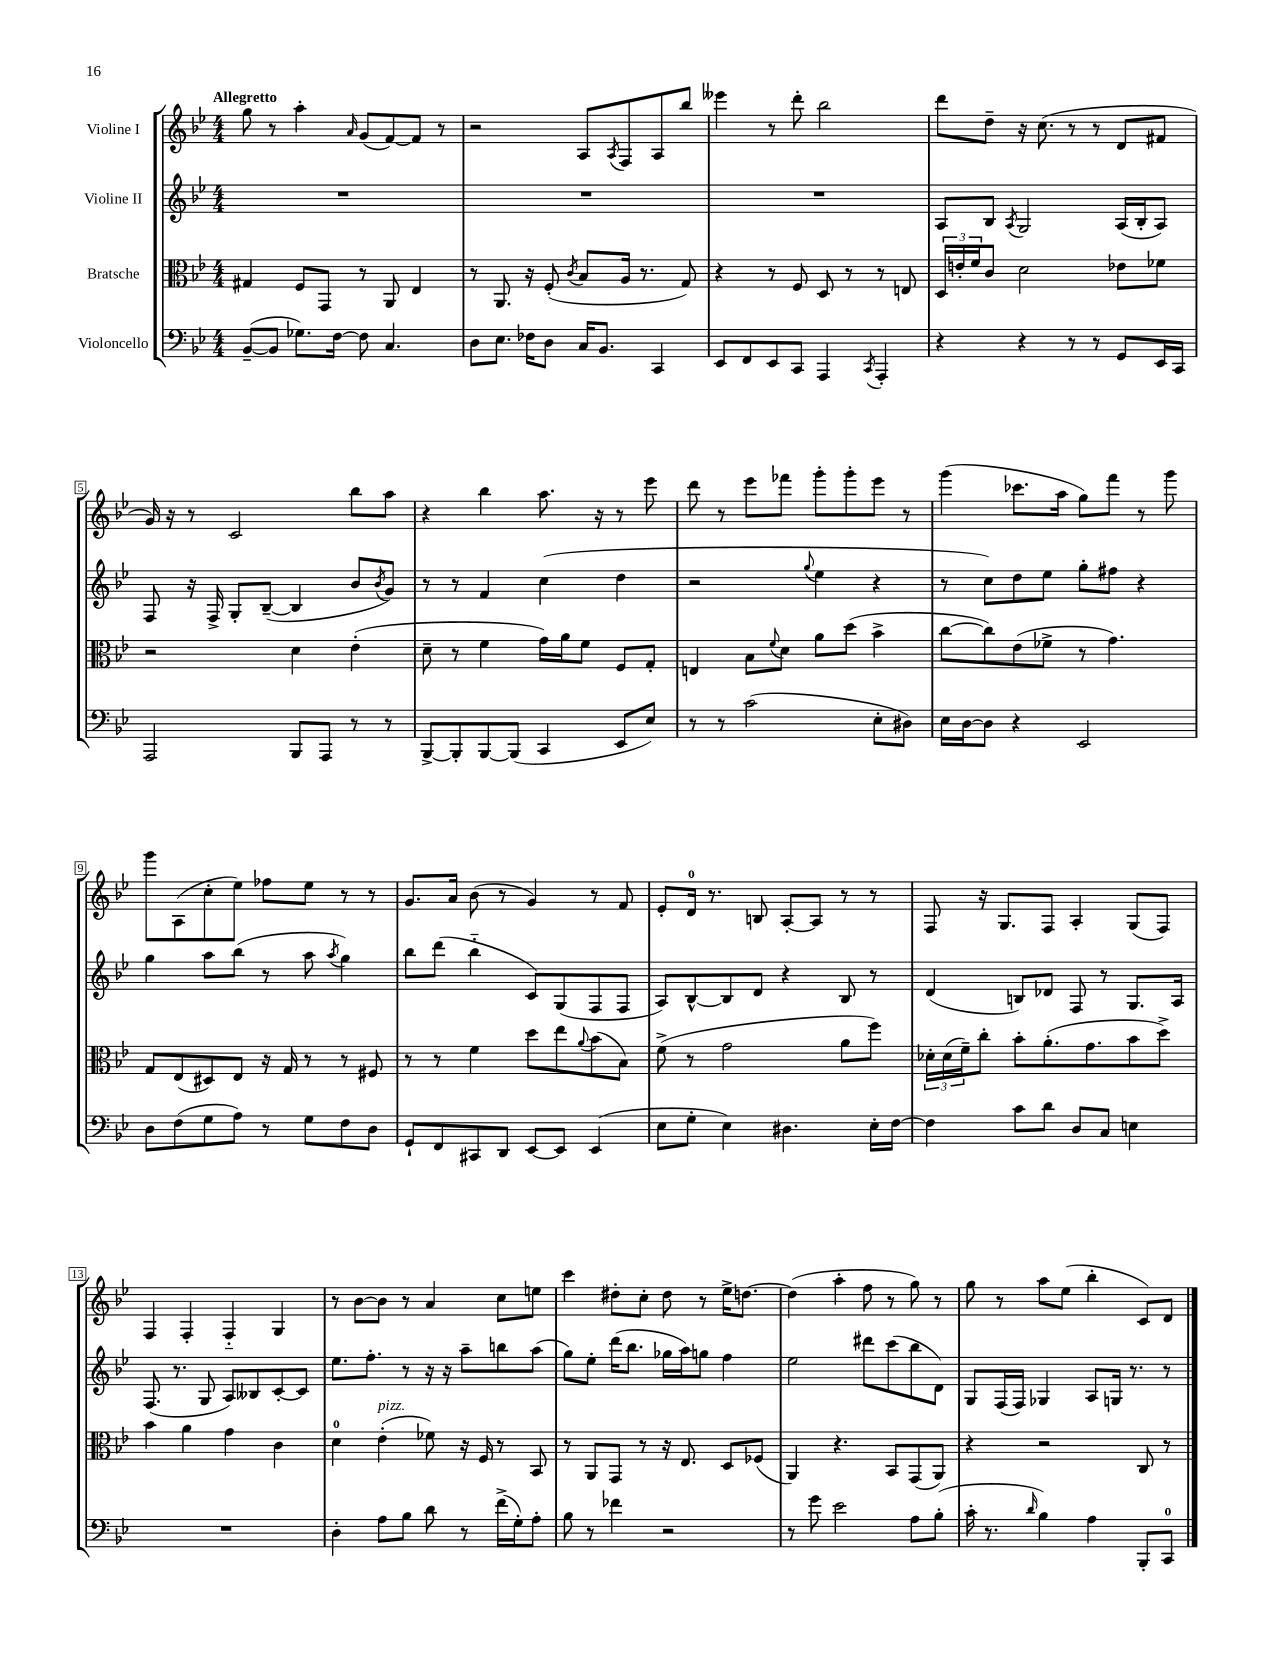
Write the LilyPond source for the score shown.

<<
\new StaffGroup <<
\new Staff = "s0" \with { instrumentName = "Violine I" } {
    \clef treble \key bes \major \numericTimeSignature \time 4/4 \tempo "Allegretto"
    g''8 r8 a''4-. \grace { a'16 } g'8( f'8~) f'8 r8 |
    r2 a8 \acciaccatura { a8 } f8 a8 bes''8 |
    eeses'''4 r8 d'''8-. bes''2 |
    d'''8 d''8-- r16 c''8.( r8 r8 d'8 fis'8 |
    g'16) r16 r8 c'2 bes''8 a''8 |
    r4 bes''4 a''8. r16 r8 ees'''8 |
    d'''8 r8 ees'''8 fes'''8 g'''8-. g'''8-. ees'''8 r8 |
    g'''4( ces'''8. a''16 g''8) f'''8 r8 g'''8 |
    g'''8 a8( c''8-. ees''8) fes''8 ees''8 r8 r8 |
    g'8. a'16 bes'8( r8 g'4) r8 f'8 |
    ees'8-. d'16-0 r8. b8 a8~-. a8 r8 r8 |
    f8 r16 g8. f8 a4-. g8( f8) |
    f4 f4-. f4-_ g4 |
    r8 bes'8~ bes'8 r8 a'4 c''8 e''8 |
    c'''4 dis''8-. c''8-. dis''8 r8 ees''16-> d''8.~ |
    d''4( a''4-. f''8 r8 g''8) r8 |
    g''8 r8 a''8 ees''8( bes''4-. c'8) d'8 \bar "|." |
}
\new Staff = "s1" \with { instrumentName = "Violine II" } {
    \clef treble \key bes \major \numericTimeSignature \time 4/4
    R1 |
    R1 |
    R1 |
    a8 bes8 \acciaccatura { a8 } g2 a16( bes16-. a8) |
    f8 r16 f16-> g8-. bes8~--( bes4 bes'8 \acciaccatura { bes'8 } g'8) |
    r8 r8 f'4 c''4( d''4 |
    r2 \appoggiatura { g''8 } ees''4 r4 |
    r8 c''8) d''8 ees''8 g''8-. fis''8 r4 |
    g''4 a''8 bes''8( r8 a''8 \acciaccatura { a''8 } g''4) |
    bes''8 d'''8( bes''4-_ c'8) g8( f8 f8 |
    a8) bes8~-^ bes8 d'8 r4 bes8 r8 |
    d'4( b8) des'8 f8 r8 g8. a16 |
    f8.( r8. g8 a8) beses8 c'8~-. c'8 |
    ees''8. f''8.-. r8 r16 r16 a''8-- b''8 a''8( |
    g''8) ees''8-. d'''16( bes''8. ges''16 a''16) g''8 f''4 |
    ees''2 dis'''8 c'''8( bes''8 d'8) |
    g8 f16( f16) ges4 a8 g16 r8. r8 \bar "|." |
}
\new Staff = "s2" \with { instrumentName = "Bratsche" } {
    \clef alto \key bes \major \numericTimeSignature \time 4/4
    gis4 f8 g,8 r8 a,8 ees4 |
    r8 a,8. r16 f8-.( \acciaccatura { c'8 } bes8 a16 r8. g8) |
    r4 r8 f8 d8 r8 r8 e8 |
    \tuplet 3/2 { d16 e'16-. f'16 } c'8 d'2 ees'8 fes'8 |
    r2 d'4 ees'4-.( |
    d'8-- r8 f'4 g'16) a'16 f'8 f8 g8-. |
    e4 bes8 \appoggiatura { f'8 } d'8 a'8 d''8( bes'4-> |
    c''8~ c''8) ees'8( fes'8-> r8 g'4.) |
    g8 ees8( dis8) ees8 r16 g16 r8 r8 fis8 |
    r8 r8 f'4 d''8 ees''8 \appoggiatura { a'8 } bes'8( bes8) |
    f'8->( r8 g'2 a'8 f''8) |
    \tuplet 3/2 { des'16-. des'16( f'16--) } c''8-. bes'8-. a'8.-.( g'8. bes'8 d''8->) |
    bes'4 a'4 g'4 c'4 |
    d'4-0 ees'4-.^\markup { \italic "pizz." }( fes'8) r16 f16 r8 bes,8 |
    r8 a,8 g,8 r8 r16 ees8. d8 fes8( |
    a,4) r4. bes,8 g,8( a,8) |
    r4 r2 c8 r8 \bar "|." |
}
\new Staff = "s3" \with { instrumentName = "Violoncello" } {
    \clef bass \key bes \major \numericTimeSignature \time 4/4
    bes,8~--( bes,8 ges8.) f16~ f8 c4. |
    d8 ees8. fes16 d8 c16 bes,8. c,4 |
    ees,8 f,8 ees,8 c,8 a,,4 \acciaccatura { c,8 } a,,4-. |
    r4 r4 r8 r8 g,8 ees,16 c,16 |
    a,,2 bes,,8 a,,8 r8 r8 |
    bes,,8~-> bes,,8-. bes,,8~ bes,,8( c,4 ees,8 ees8) |
    r8 r8 c'2( ees8-. dis8) |
    ees16 d16~ d8 r4 ees,2 |
    d8 f8( g8 a8) r8 g8 f8 d8 |
    g,8-! f,8 cis,8 d,8 ees,8~ ees,8 ees,4( |
    ees8 g8-. ees4) dis4. ees16-. f16~ |
    f4 c'8 d'8 d8 c8 e4 |
    R1 |
    d4-. a8 bes8 d'8 r8 f'16->( g16-.) a8-. |
    bes8 r8 fes'4 r2 |
    r8 g'8 ees'2 a8 bes8-.( |
    c'16-. r8. \grace { d'16 } bes4) a4 bes,,8-. c,8-0 \bar "|." |
}
>>
>>
\layout { \context { \Score \override BarNumber.stencil = #(make-stencil-boxer 0.1 0.3 ly:text-interface::print) } }
